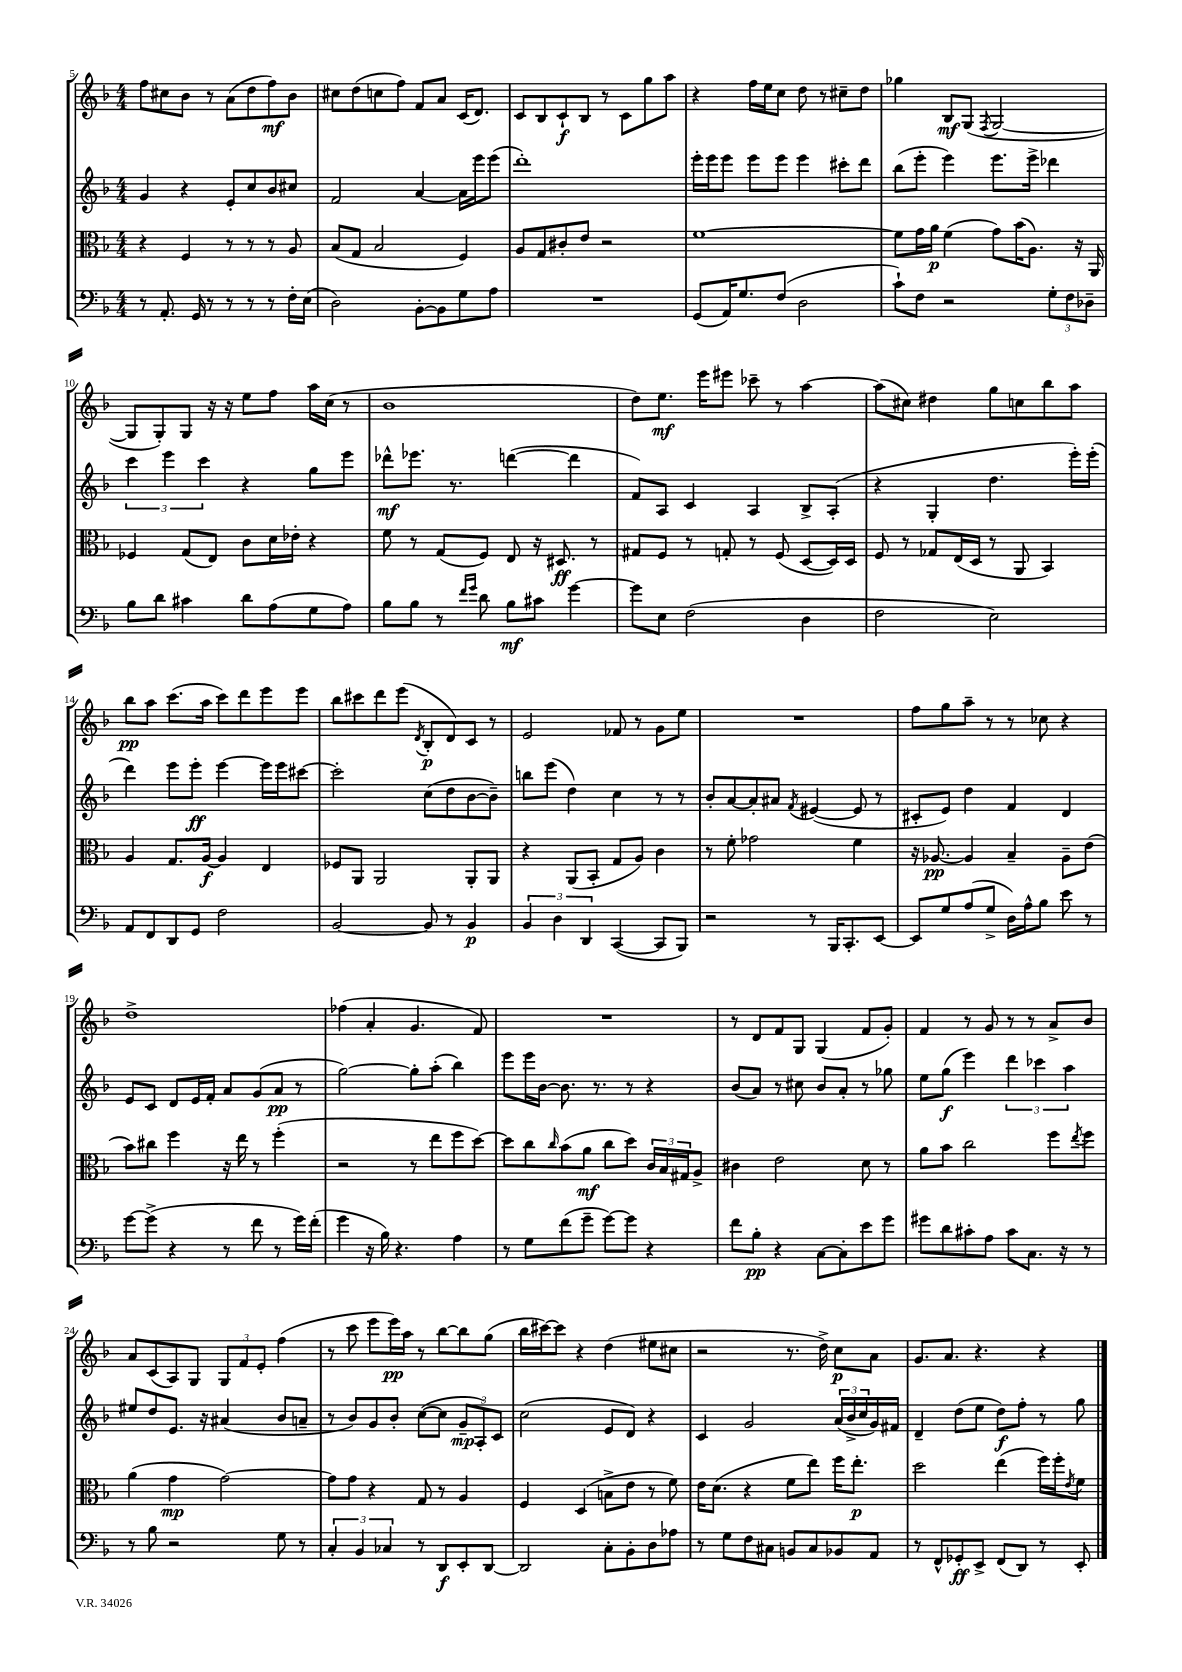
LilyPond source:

<<
\new StaffGroup <<
\new Staff = "s0" {
    \clef treble \key f \major \numericTimeSignature \time 4/4
    f''8 cis''8 bes'8 r8 a'8( d''8 f''8\mf) bes'8 |
    cis''8 d''8( c''8 f''8) f'8 a'8 c'16( d'8.) |
    c'8 bes8 c'8-!\f bes8 r8 c'8 g''8 a''8 |
    r4 f''16 e''16 c''8 d''8 r8 cis''8-- d''8 |
    ges''4 bes8\mf g8( \acciaccatura { f8 } g2~ |
    g8 g8-.) g8 r16 r16 e''8 f''8 a''16 c''16( r8 |
    bes'1 |
    d''8) e''8.\mf e'''16 eis'''8 ces'''8-- r8 a''4~ |
    a''8( cis''8) dis''4 g''8 c''8 bes''8 a''8 |
    bes''8\pp a''8 c'''8.( a''16 c'''8) d'''8 e'''8 e'''8 |
    bes''8 cis'''8 d'''8 e'''8( \acciaccatura { d'8 } bes8-.\p d'8) c'8 r8 |
    e'2 fes'8 r8 g'8 e''8 |
    R1 |
    f''8 g''8 a''8-- r8 r8 ces''8 r4 |
    d''1-> |
    fes''4( a'4-. g'4. f'8) |
    R1 |
    r8 d'8 f'8 g8 g4( f'8 g'8-.) |
    f'4 r8 g'8 r8 r8 a'8-> bes'8 |
    a'8 c'8( a8) g8 \tuplet 3/2 { g8 f'8 e'8-. } f''4( |
    r8 c'''8 e'''8 e'''16\pp) a''16 r8 bes''8~ bes''8 g''8( |
    bes''16 cis'''16~) cis'''8 r4 d''4( eis''8 cis''8 |
    r2 r8. d''16->) c''8\p a'8 |
    g'8. a'8. r4. r4 \bar "|." |
}
\new Staff = "s1" {
    \clef treble \key f \major \numericTimeSignature \time 4/4
    g'4 r4 e'8-. c''8 bes'8 cis''8 |
    f'2 a'4~ a'16 e'''16 e'''8( |
    d'''1-.) |
    e'''16-. e'''16 e'''8 e'''8 e'''8 e'''4 cis'''8-. d'''8 |
    bes''8( e'''8-. e'''4) e'''8. e'''16-> des'''4 |
    \tuplet 3/2 { c'''4 e'''4 c'''4 } r4 g''8 e'''8 |
    des'''8-^\mf ees'''8. r8. d'''4~( d'''4 |
    f'8) a8 c'4 a4 bes8-> a8-.( |
    r4 g4-. d''4. e'''16-.) e'''16-.( |
    d'''4) e'''8 e'''8-.\ff e'''4~ e'''16 e'''16 cis'''8~ |
    cis'''2-. c''8( d''8 bes'8~ bes'8--) |
    b''8 e'''8( d''4) c''4 r8 r8 |
    bes'8-. a'8~ a'8-. ais'8 \acciaccatura { f'8 } eis'4~( eis'8 r8 |
    cis'8-. e'8) d''4 f'4 d'4 |
    e'8 c'8 d'8 e'16 f'16-. a'8 g'8( a'8\pp r8 |
    g''2~) g''8-. a''8-.( bes''4) |
    e'''8 e'''16 bes'16~ bes'8. r8. r8 r4 |
    bes'8( a'8) r8 cis''8 bes'8 a'8-. r8 ges''8 |
    e''8 g''8\f( e'''4) \tuplet 3/2 { d'''4 ces'''4 a''4 } |
    eis''8 d''8 e'8. r16 ais'4( bes'8 a'8-- |
    r8 bes'8) g'8 bes'8-. c''8~( c''8 \tuplet 3/2 { g'8--\mp a8-.) c'8 } |
    c''2( e'8 d'8) r4 |
    c'4 g'2 \tuplet 3/2 { a'16( bes'16-> c''16 } g'16) fis'16 |
    d'4-- d''8( e''8 d''8\f) f''8-. r8 g''8 \bar "|." |
}
\new Staff = "s2" {
    \clef alto \key f \major \numericTimeSignature \time 4/4
    r4 f4 r8 r8 r8 a8 |
    bes8( g8 bes2 f4) |
    a8 g8 cis'8-. e'8 r2 |
    f'1~ |
    f'8 g'16 a'16\p f'4( g'8) bes'16( a8.) r16 a,16 |
    fes4 g8( e8) c'8 d'16 ees'16-. r4 |
    f'8 r8 g8( f8) e8 r16 dis8.\ff r8 |
    gis8 f8 r8 g8-. r8 f8( d8~ d16) d16 |
    f8 r8 ges8 e16( d16 r8 a,8 bes,4) |
    a4 g8. a16~\f a4 e4 |
    fes8 a,8 a,2 a,8-. a,8 |
    r4 a,8( bes,8-. g8 a8) c'4 |
    r8 f'8-. ges'2 f'4 |
    r16 aes8.~\pp aes4 bes4-- aes8-- e'8( |
    bes'8) cis''8 f''4 r16 e''16 r8 f''4-.( |
    r2 r8 e''8 f''8 d''8~) |
    d''8 c''8 \grace { c''16 } bes'8( a'8\mf c''8 d''8) \tuplet 3/2 { c'16 bes16 gis16 } a8-> |
    cis'4 e'2 d'8 r8 |
    a'8 bes'8 c''2 f''8 \acciaccatura { e''8 } f''8 |
    a'4( g'4\mp g'2~) |
    g'8 g'8 r4 g8 r8 a4 |
    f4 d4( b8-> e'8 r8 f'8) |
    e'16 d'8.( r4 f'8 e''8) f''16 e''8.-.\p |
    d''2 e''4( f''16) f''16-. \acciaccatura { e'8 } f'8 \bar "|." |
}
\new Staff = "s3" {
    \clef bass \key f \major \numericTimeSignature \time 4/4
    r8 a,8.-. g,16 r8 r8 r8 r8 f16-. e16( |
    d2) bes,8~-. bes,8 g8 a8 |
    R1 |
    g,8( a,16) g8. f8( d2 |
    c'8-!) f8 r2 \tuplet 3/2 { g8-. f8 des8-- } |
    bes8 d'8 cis'4 d'8 a8( g8 a8) |
    bes8 bes8 r8 \grace { f'16 g'16 } d'8 bes8\mf cis'8 g'4~ |
    g'8 e8 f2( d4 |
    f2 e2) |
    a,8 f,8 d,8 g,8 f2 |
    bes,2~ bes,8 r8 bes,4\p |
    \tuplet 3/2 { bes,4 d4 d,4 } c,4~( c,8 bes,,8) |
    r2 r8 bes,,16 c,8.-. e,8~ |
    e,8 g8 a8( g8-> d16) a16-^ bes8 e'8 r8 |
    g'8~ g'8->( r4 r8 f'8 r8 g'16) f'16-.( |
    g'4 r16 bes16) r4. a4 |
    r8 g8 f'8( g'8-- g'8~) g'8 r4 |
    f'8 bes8-.\pp r4 c8~ c8-. e'8 g'8 |
    gis'8 d'8 cis'8-. a8 cis'8 c8. r16 r8 |
    r8 bes8 r2 g8 r8 |
    \tuplet 3/2 { c4-. bes,4 ces4 } r8 d,8\f e,8-. d,8~ |
    d,2 c8-. bes,8-. d8 aes8 |
    r8 g8 f8 cis8 b,8 cis8 bes,8 a,8 |
    r8 f,8-^ ges,8-.\ff e,8-> f,8( d,8) r8 e,8-. \bar "|." |
}
>>
>>
\layout { \context { \Score currentBarNumber = #5 } }
